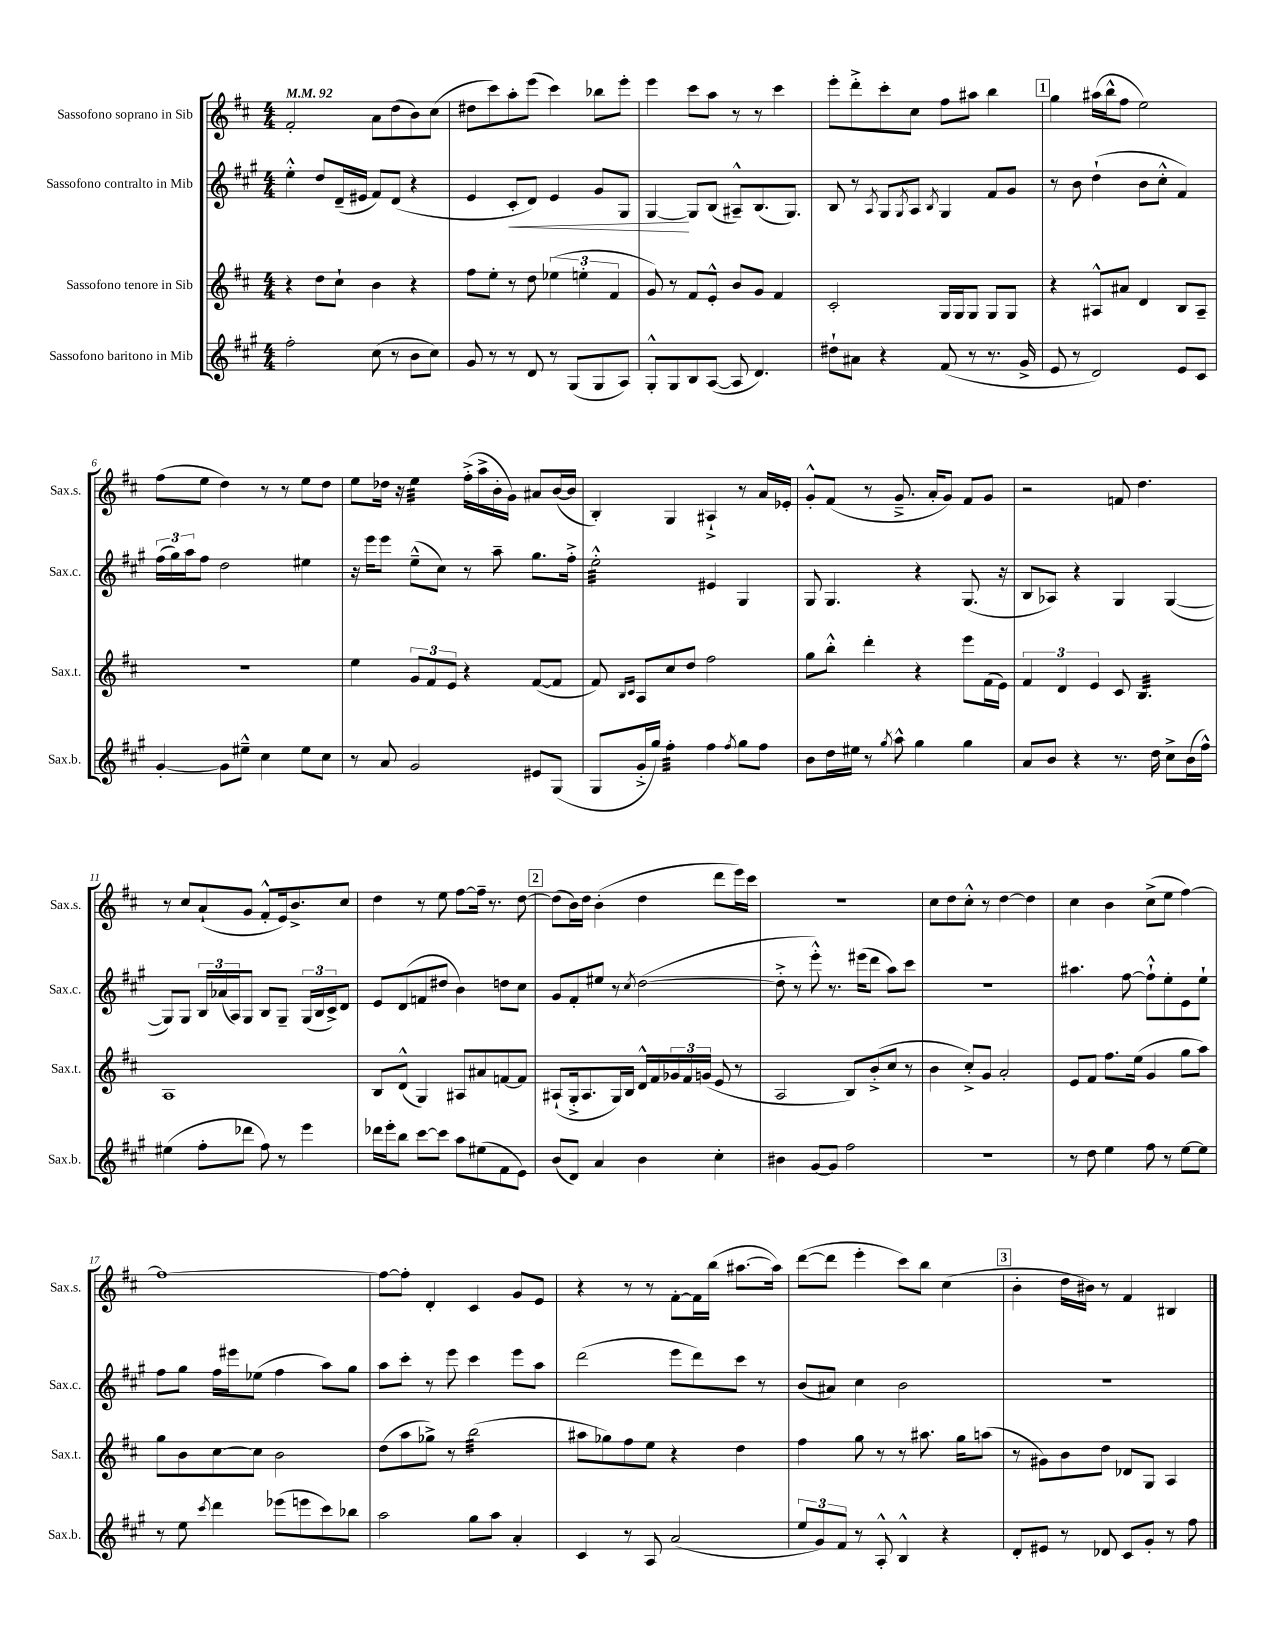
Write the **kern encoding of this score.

**kern	**kern	**kern	**kern
*staff4	*staff3	*staff2	*staff1
*clefG2	*clefG2	*clefG2	*clefG2
*k[f#c#g#]	*k[f#c#]	*k[f#c#g#]	*k[f#c#]
*M4/4	*M4/4	*M4/4	*M4/4
*MM92	*MM92	*MM92	*MM92
2ff#'	4r	4ee'^^	2f#'
.	8dd	8dd	.
.	8cc#`	(16d~	.
.	.	16e#	.
(8cc#	4b	8f#)	8a
8r	.	(8d	(8dd
8b	4r	4r	8b)
8cc#)	.	.	(8cc#
=	=	=	=
8g#	8ff#	4e	8dd#
8r	8ee'	.	8ccc#)
8r	8r	8c#'	8aa'
8d	8dd	8d)	(8eee
8r	(6ee-	4e	4ccc#)
(8G#	.	.	.
.	6ee'	.	.
8G#	.	8g#	8bb-
.	6f#	.	.
8A)	.	8G#	8eee'
=	=	=	=
8G#'^^	8g)	[4G#	4eee
8G#	8r	.	.
8B	8f#	8G#]	8ccc#
([8A	8e'^^	(8B	8aa
8A]	8b	8A#~^^)	8r
4.d)	8g	(8.B	8r
.	4f#	.	4ccc#
.	.	8.G#)	.
=	=	=	=
8dd#`	2c#'	8B	8eee'
8a#	.	8r	8ddd'^
.	.	8qA	.
4r	.	8G#	8ccc#'
.	.	8qG#	.
.	.	8A	8cc#
.	.	8qB	.
(8f#	16G	4G#	8ff#
.	16G	.	.
8r	8G	.	8aa#
8.r	8G	8f#	4bb
.	8G	8g#	.
16g#^	.	.	.
=	=	=	=
8e	4r	8r	4gg
8r	.	8b	.
2d)	8A#^^	(4dd`	(16aa#
.	.	.	16bb^^
.	8a#	.	8ff#
.	4d	8b	2ee)
.	.	8cc#'^^	.
8e	8B	4f#)	.
8c#	8A#~	.	.
=	=	=	=
[4g#'	1r	(24ff#	(8ff#
.	.	24gg#)	.
.	.	24aa	.
.	.	8ff#	8ee
8g#]	.	2dd	4dd)
8ee#~^^	.	.	.
4cc#	.	.	8r
.	.	.	8r
8ee#	.	4ee#	8ee
8cc#	.	.	8dd
=	=	=	=
8r	4ee	16r	8ee
.	.	16eee	.
8a	.	8eee	16dd-
.	.	.	16r
2g#	12g	(8ee~^^	4ee
.	12f#	.	.
.	.	8cc#)	.
.	12e	.	.
.	4r	8r	(16ff#'^
.	.	.	16aa^
.	.	8aa~	16b'
.	.	.	16g)
8e#	([8f#	8.gg#	8a#
(8G#	8f#]	.	([16b
.	.	16ff#'^	16b]
=	=	=	=
8G#	8f#)	2ee'^^	4B')
.	16qqB	.	.
.	16qqc#	.	.
16g#'^	8A	.	.
16gg#)	.	.	.
4ff#'	8cc#	.	4G
.	8dd	.	.
4ff#	2ff#	4e#	4A#`^
8qff#	.	.	.
8gg#	.	4G#	8r
8ff#	.	.	16a
.	.	.	16e-'
=	=	=	=
8b	8gg	8G#	8g'^^
16dd	8bb'^^	4.G#	(8f#
16ee#	.	.	.
8r	4ddd'	.	8r
8qgg#	.	.	.
8aa^^	.	.	8.g~^
4gg#	4r	4r	.
.	.	.	16a'
.	.	.	8g)
4gg#	8eee	(8.G#	8f#
.	(16f#	.	8g
.	16e)	16r	.
=	=	=	=
8a	6f#	8B	2r
8b	.	8A-)	.
.	6d	.	.
4r	.	4r	.
.	6e	.	.
8.r	8c#	4G#	8f
.	4.B	.	4.dd
16dd	.	.	.
8cc#^	.	([4G#	.
(16b	.	.	.
16ff#^^)	.	.	.
=	=	=	=
(4ee#	1A	8G#])	8r
.	.	8G#	8cc#
8ff#'	.	24B	(8a`
.	.	(24a-	.
.	.	24A)	.
8ddd-	.	8G#	8g
8ff#)	.	8B	8f#'^^
8r	.	8G#~	16e)
.	.	.	8.b^
4eee	.	(24G#	.
.	.	24B	.
.	.	24c#^)	.
.	.	8d	8cc#
=	=	=	=
16ddd-	8B	8e	4dd
16eee'	.	.	.
8bb	(8d^^	(8d	.
[8ccc#	4G)	8f	8r
8ccc#]	.	8dd#	8ee
8aa	8A#	4b)	[8ff#
(8ee#	8a#	.	16ff#~]
.	.	.	8.r
8f#	[8f	8dd	.
8e)	8f]	8cc#	[8dd
=	=	=	=
(8b	(8A#`	8g#	(8dd]
8d)	16G'^	8f#'	16b)
.	8.A#	.	16dd
4a	.	8ee#	(4b'
.	16G)	8r	.
.	16B	.	.
.	.	8qcc#	.
4b	16d^^	([2dd	4dd
.	16f#	.	.
.	24g-	.	.
.	24f#	.	.
.	(24g	.	.
4cc#'	8e	.	8ddd
.	8r	.	16eee)
.	.	.	16ccc#
=	=	=	=
4b#	2A	8dd'^]	1r
.	.	8r	.
[8g#	.	8eee'^^)	.
8g#]	.	8.r	.
2ff#	8B)	.	.
.	.	(16eee#	.
.	(8b'^	8ddd	.
.	8cc#	8aa)	.
.	8r	8ccc#	.
=	=	=	=
1r	4b	1r	8cc#
.	.	.	8dd
.	8cc#'^)	.	8cc#'^^
.	8g	.	8r
.	2a'	.	[4dd
.	.	.	4dd]
=	=	=	=
8r	8e	4.aa#	4cc#
8dd	8f#	.	.
4ee	8.ff#	.	4b
.	.	[8ff#	.
.	(16ee	.	.
8ff#	4g	8ff#`^^]	(8cc#^
8r	.	8ee'	8ee
[8ee	8gg	8e	[4ff#)
8ee]	8aa)	8ee`	.
=	=	=	=
8r	8gg	8ff#	1ff#_
8ee	8b	8gg#	.
8qccc#	.	.	.
4ddd	[8cc#	16ff#	.
.	.	16eee#	.
.	8cc#]	(8ee-	.
(8eee-	2b	4ff#	.
8eee	.	.	.
8ccc#)	.	8aa)	.
8bb-	.	8gg#	.
=	=	=	=
2aa	(8dd	8aa	8ff#_
.	8aa	8ccc#'	8ff#']
.	8gg-^)	8r	4d'
.	8r	8eee	.
8gg#	(2bb	4ccc#	4c#
8aa	.	.	.
4a'	.	8eee	8g
.	.	8aa	8e
=	=	=	=
4c#	8aa#	(2ddd	4r
.	8gg-)	.	.
8r	8ff#	.	8r
8A	8ee	.	8r
(2a	4r	8eee	[8f#'
.	.	8ddd)	16f#]
.	.	.	(16bb
.	4dd	8ccc#	[8.aa#
.	.	8r	.
.	.	.	16aa#])
=	=	=	=
12ee	4ff#	(8b	([8ddd
12g#)	.	.	.
.	.	8a#)	8ddd]
12f#	.	.	.
8r	8gg	4cc#	4eee'
8A'^^	8r	.	.
4B^^	8r	2b	8ccc#)
.	8.aa#	.	8bb
4r	.	.	(4cc#
.	16gg	.	.
.	(8aa	.	.
=	=	=	=
8d'	8r	1r	4b'
8e#	8g#)	.	.
8r	8b	.	16dd
.	.	.	16b#)
8d-	8dd	.	8r
8c#	8d-	.	4f#
8g#'	8G	.	.
8r	4A	.	4B#
8ff#	.	.	.
==	==	==	==
*-	*-	*-	*-
